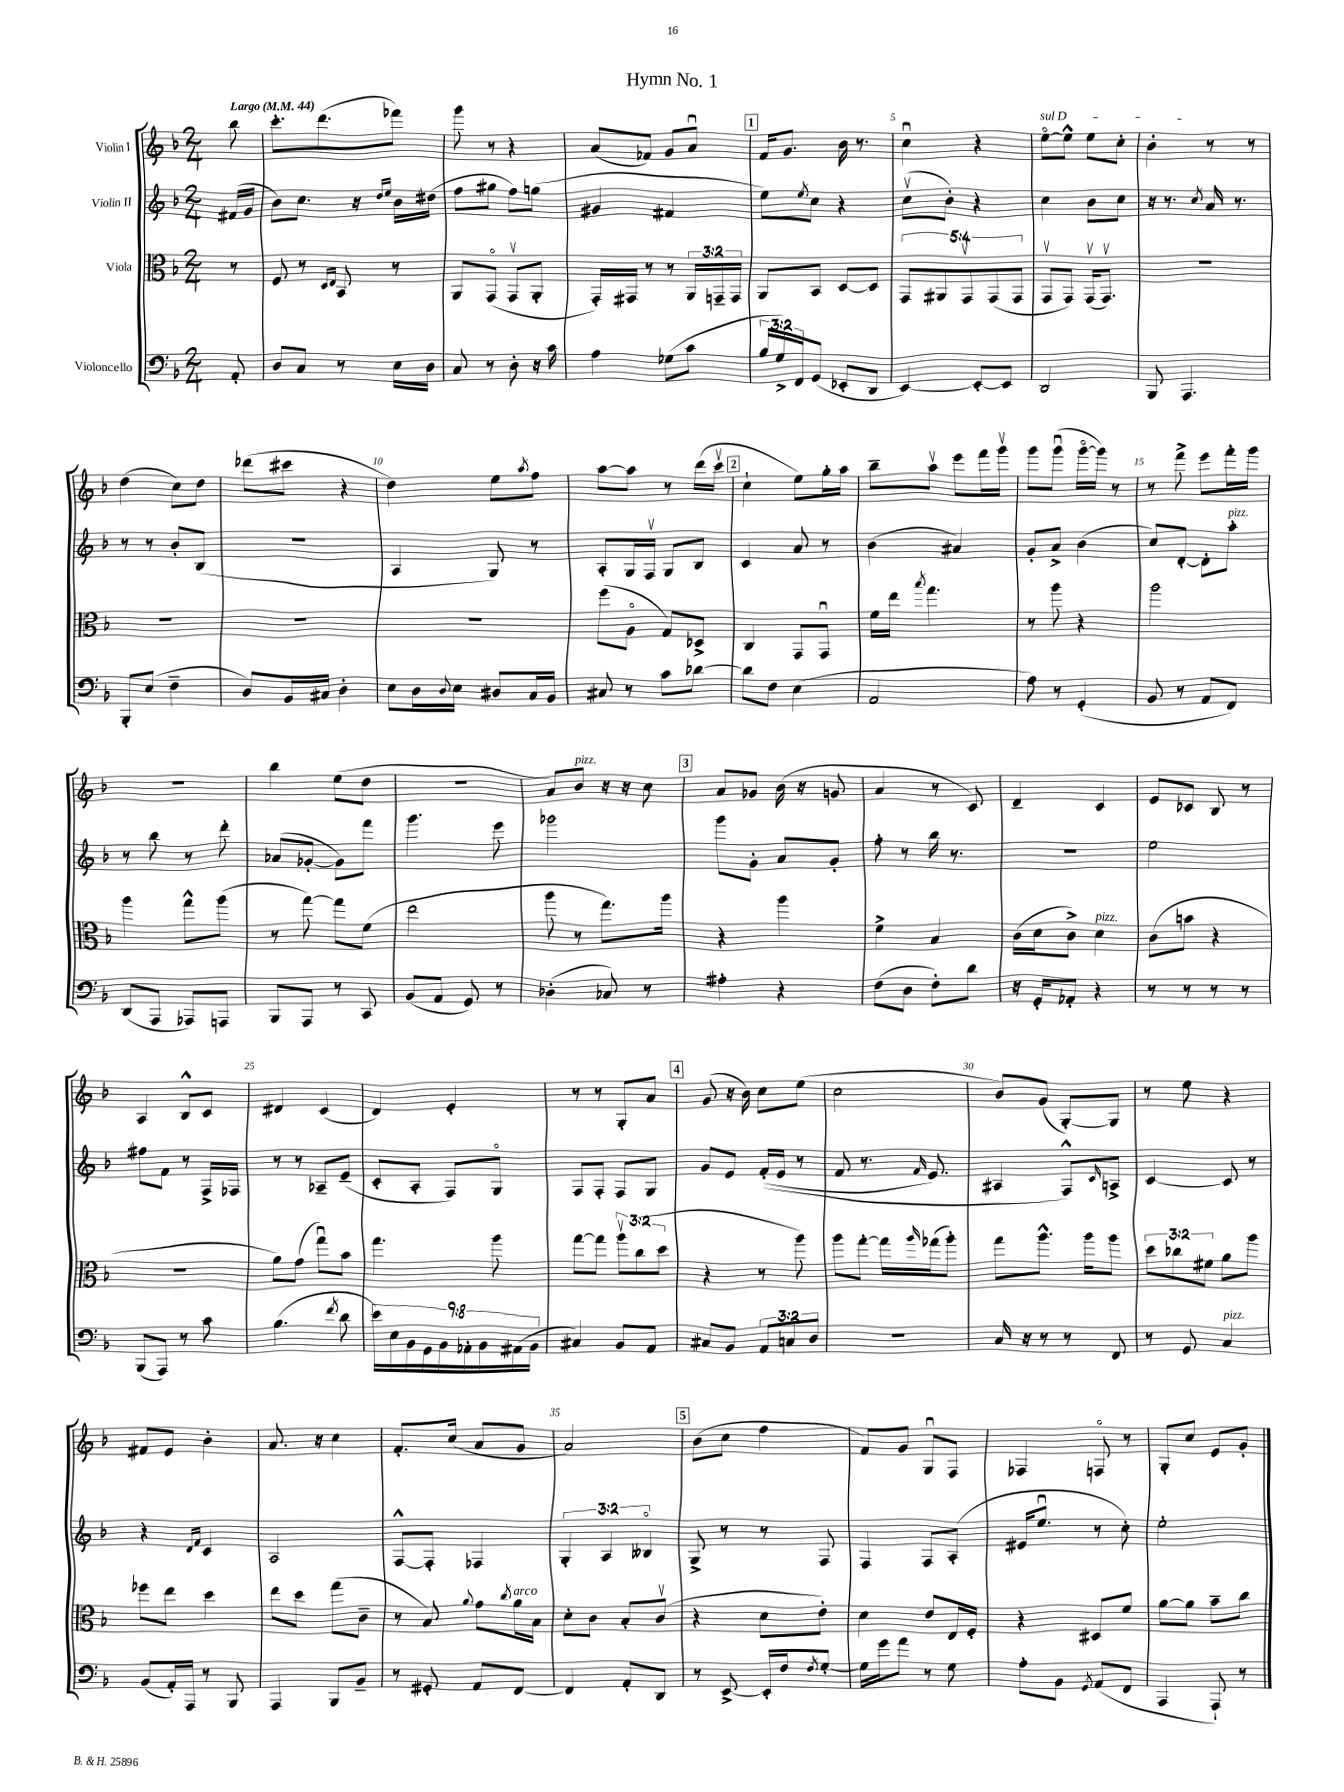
\header { title = "Hymn No. 1" }
<<
\new StaffGroup <<
\new Staff = "s0" \with { instrumentName = "Violin I" } {
    \clef treble \key f \major \numericTimeSignature \time 2/4 \partial 8 \tempo "Largo" 4 = 44
    bes''8 |
    c'''8.-. d'''8.( fes'''8) |
    g'''8 r8 r4 |
    a'8( fes'8) g'8 a'8\downbow |
    \mark \markup { \box "1" } f'16 g'8. bes'16 r8. |
    c''4\downbow r4 |
    \once \override TextSpanner.bound-details.left.text = \markup { \italic "sul D" } e''8~\flageolet\startTextSpan e''8-^ e''8 c''8-. |
    bes'4-.\stopTextSpan r8 r8 |
    d''4( c''8) d''8 |
    des'''8( cis'''8 r4 |
    d''4) e''8 \acciaccatura { a''8 } f''8 |
    a''8~ a''8 r8 d'''16( c'''16\upbow |
    \mark \markup { \box "2" } c''4-! e''8) g''16-. a''16 |
    bes''8-- a''8\upbow e'''8 f'''16 g'''16\upbow |
    g'''8 g'''8\downbow( g'''16~\flageolet g'''16) r8 |
    r8 f'''8-> e'''8 f'''16-. g'''16 |
    R2 |
    bes''4 e''8( d''8 |
    r2 |
    a'8) bes'8^\markup { \italic "pizz." } r16 r16 c''8 |
    \mark \markup { \box "3" } a'8 ges'8 bes'16( r16 g'8 |
    a'4 r8 c'8) |
    d'4-- c'4 |
    e'8 ces'8 bes8 r8 |
    a4 bes8-^ c'8 |
    dis'4 c'4( |
    d'4) e'4-. |
    r8 r8 g8-. a'8 |
    \mark \markup { \box "4" } g'8( r16 bes'16) c''8 e''8( |
    c''2 |
    bes'8) g'8( g8~-.) g8 |
    r8 e''8 r4 |
    fis'8 e'8 bes'4-. |
    a'8. r16 c''4 |
    f'8.-. c''16( a'8 g'8 |
    a'2) |
    \mark \markup { \box "5" } bes'8( c''8 f''4 |
    f'8) g'8 g8\downbow f8 |
    fes4 f8\flageolet r8 |
    g8-. c''8 e'8 g'8-. \bar "|." |
}
\new Staff = "s1" \with { instrumentName = "Violin II" } {
    \clef treble \key f \major \numericTimeSignature \time 2/4 \override Staff.TupletNumber.text = #tuplet-number::calc-fraction-text \partial 8
    fis'16( g'16 |
    bes'8) c''8. r16 \grace { d''16 e''16 } bes'16 dis''16( |
    f''8 gis''8 f''8) g''8( |
    gis'4 fis'4 |
    \mark \markup { \box "1" } e''8) \acciaccatura { e''8 } c''8 r4 |
    c''8\upbow( bes'8-.) r4 |
    c''4 bes'8 c''8 |
    r16 r8. \acciaccatura { c''8 } a'16 r8. |
    r8 r8 bes'8-. bes8( |
    r2 |
    a4 g8) r8 |
    a8-. g16 f16\upbow g8 bes8 |
    \mark \markup { \box "2" } c'4 a'8 r8 |
    bes'4( ais'4) |
    g'8-. a'8-> bes'4( |
    c''8) d'8~-. d'8-. a''8-.^\markup { \italic "pizz." } |
    r8 bes''8 r8 d'''8-. |
    aes'8( ges'8~-. ges'8) f'''8 |
    g'''4. e'''8 |
    ges'''2 |
    \mark \markup { \box "3" } g'''8 g'8-. a'8 g'8-. |
    f''8-. r8 bes''16 r8. |
    r2 |
    e''2 |
    fis''8 f'8 r8 f16-> fes16 |
    r8 r8 aes8-- e'8--( |
    c'8-. a8-. f8) g8\flageolet |
    f8 f8-. f8 g8 |
    \mark \markup { \box "4" } g'8 e'8 f'16-.(\( e'16 r8 |
    f'8 r8. \grace { f'16 } e'8.) |
    ais4 f8-^\) \grace { c'16 } a8-> |
    c'4~ c'8 r8 |
    r4 \grace { d'16 f'16 } c'4 |
    a2 |
    f8~-^ f8-. fes4 |
    \tuplet 3/2 { g4-. a4 beses4\flageolet } |
    \mark \markup { \box "5" } g8-> r8 r8 f8 |
    f4 f8 a8-.( |
    eis'16 e''8.\downbow r8 c''8-.) |
    e''2-. \bar "|." |
}
\new Staff = "s2" \with { instrumentName = "Viola" } {
    \clef alto \key f \major \numericTimeSignature \time 2/4 \override Staff.TupletNumber.text = #tuplet-number::calc-fraction-text \partial 8
    r8 |
    f8 r8 \grace { d16 e16 } bes,8 r8 |
    a,8 g,8\flageolet( g,8\upbow a,8-. |
    g,16-.) gis,16 r8 r8 \tuplet 3/2 { a,16 g,16-- g,16 } |
    \mark \markup { \box "1" } a,8 bes,8 d8~ d8 |
    \tuplet 5/4 { g,8 ais,8 g,8\upbow g,8( g,8 } |
    g,8\upbow g,8) g,16\upbow( g,8.\upbow) |
    R2 |
    R2 |
    R2 |
    R2 |
    f''8( a8\flageolet g8) des8-> |
    \mark \markup { \box "2" } c4 g,8 g,8\downbow |
    f'16 e''16 \acciaccatura { bes''8 } g''4. |
    r8 a''8 r4 |
    a''2 |
    a''4 g''8-^ a''8( |
    r8 g''8~) g''8 f'8( |
    e''2 |
    a''8 r8 g''8.) a''16 |
    \mark \markup { \box "3" } r4 a''4 |
    f'4-> bes4 |
    c'16( d'16 c'8->) d'4^\markup { \italic "pizz." } |
    c'8( b'8 r4 |
    R2 |
    a'8) g'8( g''8\downbow) bes'8 |
    g''4. a''8 |
    g''8~ g''8 \tuplet 3/2 { a''8\upbow c''8( d''8 } |
    \mark \markup { \box "4" } r4 r8 a''8) |
    a''8 g''8~-. g''16 \grace { a''16 } ges''16( a''8-.) |
    g''8 a''8.-^ a''16 a''8 |
    \tuplet 3/2 { d''8 ces''8 fis'8 } a'8 a''8 |
    fes''8 e''8 d''4 |
    e''8 d''8 g''8( c'8-- |
    r8 bes8) \appoggiatura { a'8 } g'8 \acciaccatura { c''8 } a'16^\markup { \italic "arco" } bes16 |
    d'8-. c'8 bes8-. c'8\upbow( |
    \mark \markup { \box "5" } r4 d'8 e'8-.) |
    d'4 e'8 e16 f16-. |
    r4 dis8 f'8 |
    a'8~ a'8 bes'8-- c''8 \bar "|." |
}
\new Staff = "s3" \with { instrumentName = "Violoncello" } {
    \clef bass \key f \major \numericTimeSignature \time 2/4 \override Staff.TupletNumber.text = #tuplet-number::calc-fraction-text \partial 8
    a,8-. |
    d8 c8 r8 e16 d16 |
    c8 r8 d8-. r16 c'16 |
    a4 ges8( c'8 |
    \mark \markup { \box "1" } \tuplet 3/2 { bes16 g16->) f,16 } g,8( ees,8-. d,8 |
    e,4~) e,8~-. e,8 |
    d,2 |
    bes,,8 a,,4. |
    bes,,8-. e8( f4-- |
    d8) bes,16 cis16 d4-. |
    e8 d16 \appoggiatura { d8 } e16 dis8 c16 bes,16 |
    cis8 r8 c'8 des'8~ |
    \mark \markup { \box "2" } des'8 f8 e4( |
    a,2 |
    a8) r8 g,4-.( |
    bes,8 r8 a,8 f,8) |
    d,8( a,,8 aes,,8) a,,8 |
    bes,,8 a,,8 r8 c,8 |
    bes,8( a,8 g,8) r8 |
    des4-.( ces8) r8 |
    \mark \markup { \box "3" } ais4-. r4 |
    f8( d8 f8-.) d'8 |
    r16 g,16-. aes,8-. r4 |
    r8 r8 r8 r8 |
    bes,,8( a,,8) r8 c'8 |
    bes4.( \acciaccatura { f'8 } d'8 |
    \tuplet 9/8 { e'16) e16 bes,16 g,16 bes,16 aes,16-. bes,16 ais,16( bes,16 } |
    cis4) bes,8 a,8 |
    \mark \markup { \box "4" } cis8 bes,8 \tuplet 3/2 { a,8 c8 d8 } |
    r2 |
    c16 r16 r8 r8 f,8 |
    r8 g,8 c4^\markup { \italic "pizz." } |
    bes,8( a,16-.) a,,16 r8 bes,,8 |
    a,,4 bes,,8 bes,8-- |
    r8 gis,8-. a,8 f,8~ |
    f,4 a,8-. d,8 |
    \mark \markup { \box "5" } r8 e,8~-> e,16-. f16 \acciaccatura { f8 } g8~-. |
    g16 g'16 a'8 r8 g8 |
    a8-. bes,8 \acciaccatura { g,8 } a,8( f,8 |
    a,,4 a,,8-!) r8 \bar "|." |
}
>>
>>
\layout { \context { \Score \override BarNumber.break-visibility = ##(#f #t #t) barNumberVisibility = #(every-nth-bar-number-visible 5) } }
